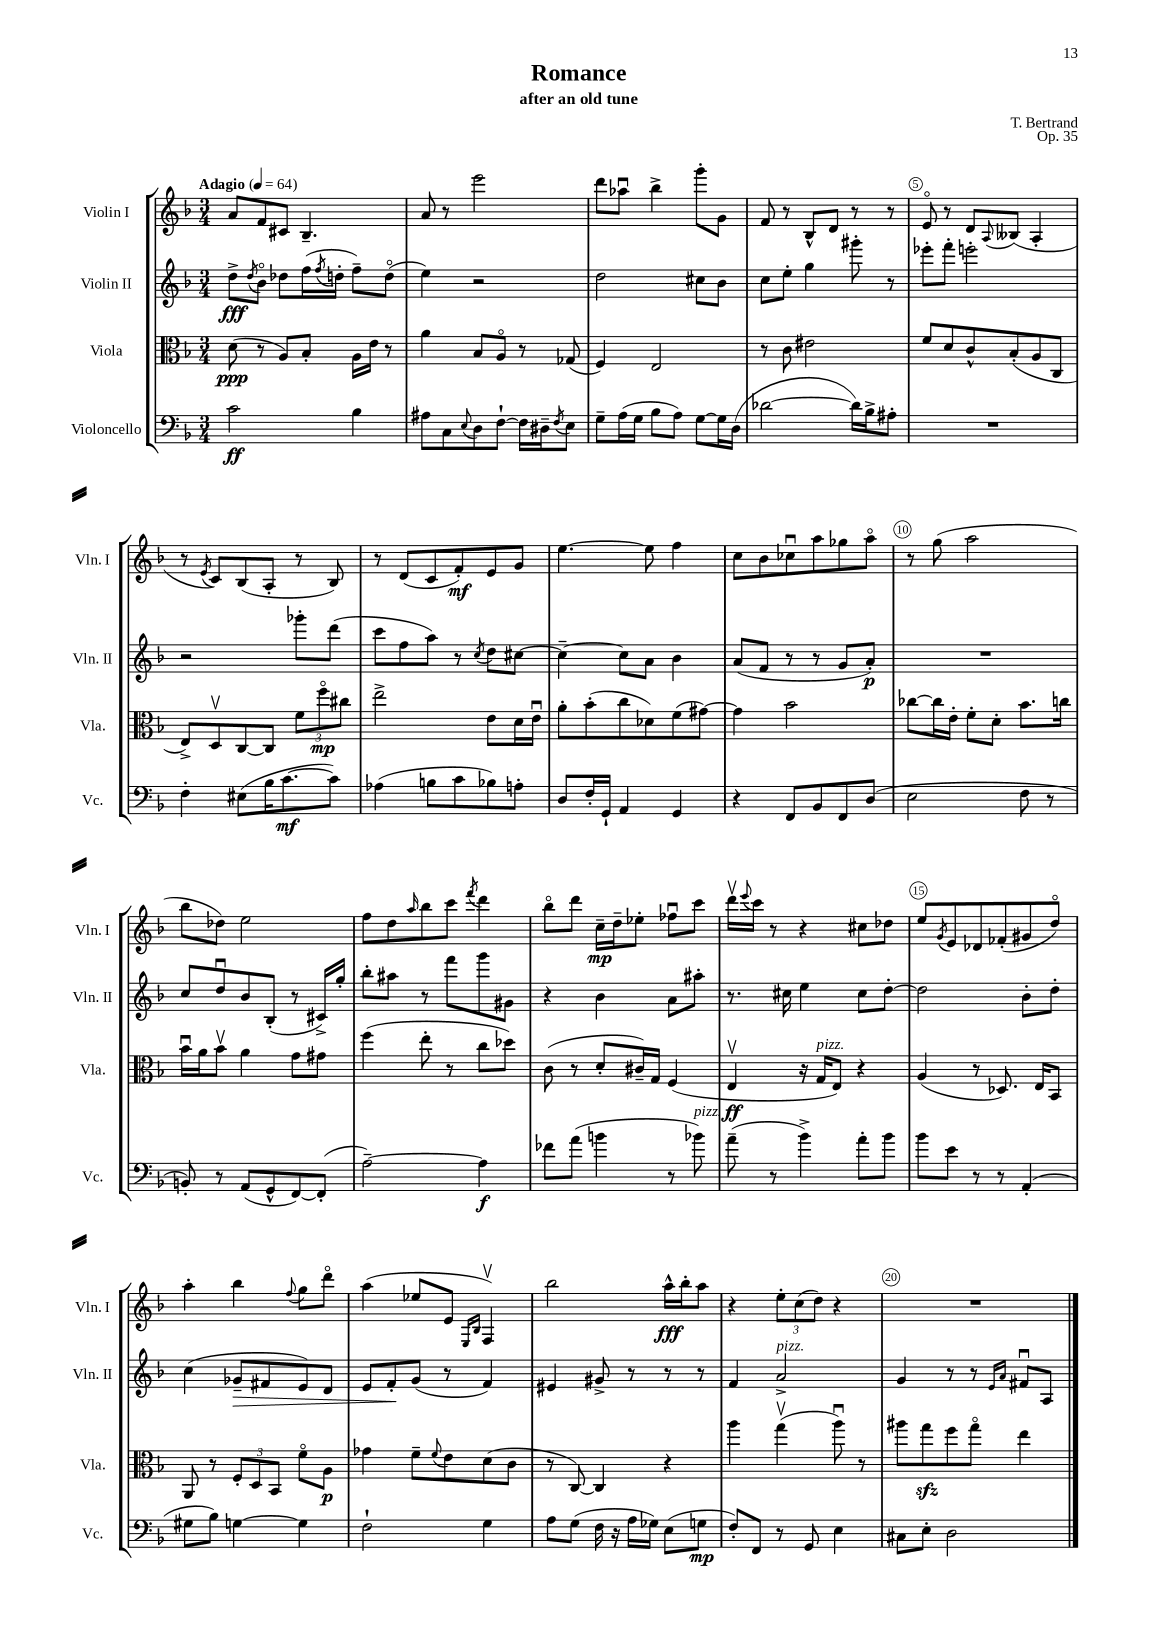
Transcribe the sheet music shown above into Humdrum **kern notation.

**kern	**kern	**kern	**kern
*staff4	*staff3	*staff2	*staff1
*clefF4	*clefC3	*clefG2	*clefG2
*k[b-]	*k[b-]	*k[b-]	*k[b-]
*M3/4	*M3/4	*M3/4	*M3/4
*MM64	*MM64	*MM64	*MM64
2c	(8d	8dd^	8a
.	.	8qdd	.
.	8r	8b-o	8f
.	8A)	8dd-	8c#
.	8B-'	(16ff	4.B-~
.	.	8qff	.
.	.	16dd'	.
4B-	16A	8ff~)	.
.	16e	.	.
.	8r	(8ddo	.
=	=	=	=
8A#	4a	4ee)	8a
8C	.	.	8r
8qqE	.	.	.
8D	8B-	2r	2eee
[8F`	8Ao	.	.
16F]	8r	.	.
16D#~	.	.	.
8qF	.	.	.
8E	(8G-	.	.
=	=	=	=
8G~	4F)	2dd	8ddd
(16A	.	.	8aa-u
16G	.	.	.
8B-	2E	.	4bb-^
8A)	.	.	.
[8G	.	8cc#	8ggg'
16G]	.	8b-	8g
(16D	.	.	.
=	=	=	=
[2d-	8r	8cc	8f
.	8c	8ee'	8r
.	2e#	4gg	8B-^^
.	.	.	8d
16d-])	.	8ggg#'	8r
16B-^	.	.	.
8A#'	.	8r	8r
=	=	=	=
2.r	8f	8eee-'	8eo
.	8d	8fff'	8r
.	8c^^	2eee'	8d
.	.	.	8qqA
.	(8B-'	.	(8B--
.	8A	.	4A'
.	8C	.	.
=	=	=	=
4F'	8E^)	2r	8r
.	.	.	8qe
.	8Dv	.	8c)
(8E#	[8C	.	(8B-
16B-	8C]	.	8A'
[8.c	.	.	.
.	12f	8ggg-'	8r
.	12ffo	.	.
8c])	.	(8ddd	8B-)
.	12cc#	.	.
=	=	=	=
(4A-	2ee^	8ccc	8r
.	.	8ff	(8d
8B	.	8aa)	8c
8c	.	8r	8f')
.	.	8qcc	.
8B-)	8e	8dd	8e
8A'	16d	[8cc#	8g
.	16eu	.	.
=	=	=	=
8D	8a'	4cc#~_	[4.ee
16F'	(8b-'	.	.
16GG`	.	.	.
4AA	8cc	8cc#]	.
.	8d-)	8a	8ee]
4GG	(8f	4b-	4ff
.	[8g#)	.	.
=	=	=	=
4r	4g#]	(8a	8cc
.	.	8f	8b-
8FF	2b-	8r	8cc-u
8BB-	.	8r	8aa
8FF	.	8g	8gg-
(8D	.	8a')	8aao
=	=	=	=
2E	[8cc-	2.r	8r
.	16cc-]	.	(8gg
.	16e'	.	.
.	8f'	.	2aa
.	8d'	.	.
8F	8.b-	.	.
8r	.	.	.
.	16cc	.	.
=	=	=	=
8BB')	16b-u	8cc	8bb-
.	16a	.	.
8r	8b-v	8ddu	8dd-)
(8AA	4a	8b-	2ee
8GG^^	.	(8B-'	.
[8FF)	8g	8r	.
(8FF']	8g#	16c#^)	.
.	.	16gg'	.
=	=	=	=
[2A~)	(4ff	8bb-'	8ff
.	.	8aa#	8dd
.	.	.	16qqaa
.	8ee'	8r	8bb-
.	8r	8fff	8ccc
.	.	.	8qfff
4A]	8cc	8ggg	4ddd
.	8dd-)	8g#	.
=	=	=	=
8f-	(8c	4r	8bb-o
(8a	8r	.	8ddd
4b	8d'	4b-	16cc~
.	.	.	16dd~
.	16c#~)	.	8ee-'
.	16G	.	.
8r	(4F	8a	8ff-u
8b-)	.	8aa#'	8ccc
=	=	=	=
(8a~	4Ev	8.r	16dddv
.	.	.	8qqeee
.	.	.	16ccc
8r	.	.	8r
.	.	16cc#	.
4b-^)	16r	4ee	4r
.	16G	.	.
.	8E)	.	.
8a'	4r	8cc#	8cc#
8b-	.	[8dd'	8dd-
=	=	=	=
8b-	(4A	2dd]	8ee
.	.	.	8qg
8e	.	.	8e
8r	8r	.	8d-
8r	8.D-)	.	(8f-'
(4AA'	.	8b-'	8g#
.	16E	.	.
.	8BB-	8dd'	8ddo)
=	=	=	=
8G#	8AA	(4cc	4aa'
8B-)	8r	.	.
[4G	12F'	8g-~	4bb-
.	12D	.	.
.	.	8f#	.
.	12BB-	.	.
.	.	.	8qqff
4G]	8fo	8e)	8gg
.	8A	8d	8dddo
=	=	=	=
2F`	4g-	8e	(4aa
.	.	8f'	.
.	8f~	(8g	8ee-
.	8qqf	.	.
.	8e	8r	8e
.	.	.	16qqE
.	.	.	16qqB-
4G	(8d	4f)	4Fv)
.	8c	.	.
=	=	=	=
8A	8r	4e#	2bb-
(8G	[8C)	.	.
16F	4C]	8g#^	.
16r	.	.	.
16A	.	8r	.
16G-)	.	.	.
(8E	4r	8r	16aa^^
.	.	.	16bb-'
8G	.	8r	8aa
=	=	=	=
8F')	4aa	4f	4r
8FF	.	.	.
8r	(4ggv	2a^	12ee'
.	.	.	(12cc
8GG	.	.	.
.	.	.	12dd)
4E	8aau)	.	4r
.	8r	.	.
=	=	=	=
8C#	8aa#	4g	2.r
8E'	8gg	.	.
2D	8ff	8r	.
.	8ggo	8r	.
.	.	16qqe	.
.	.	16qqa	.
.	4ee	8f#u	.
.	.	8A	.
==	==	==	==
*-	*-	*-	*-
